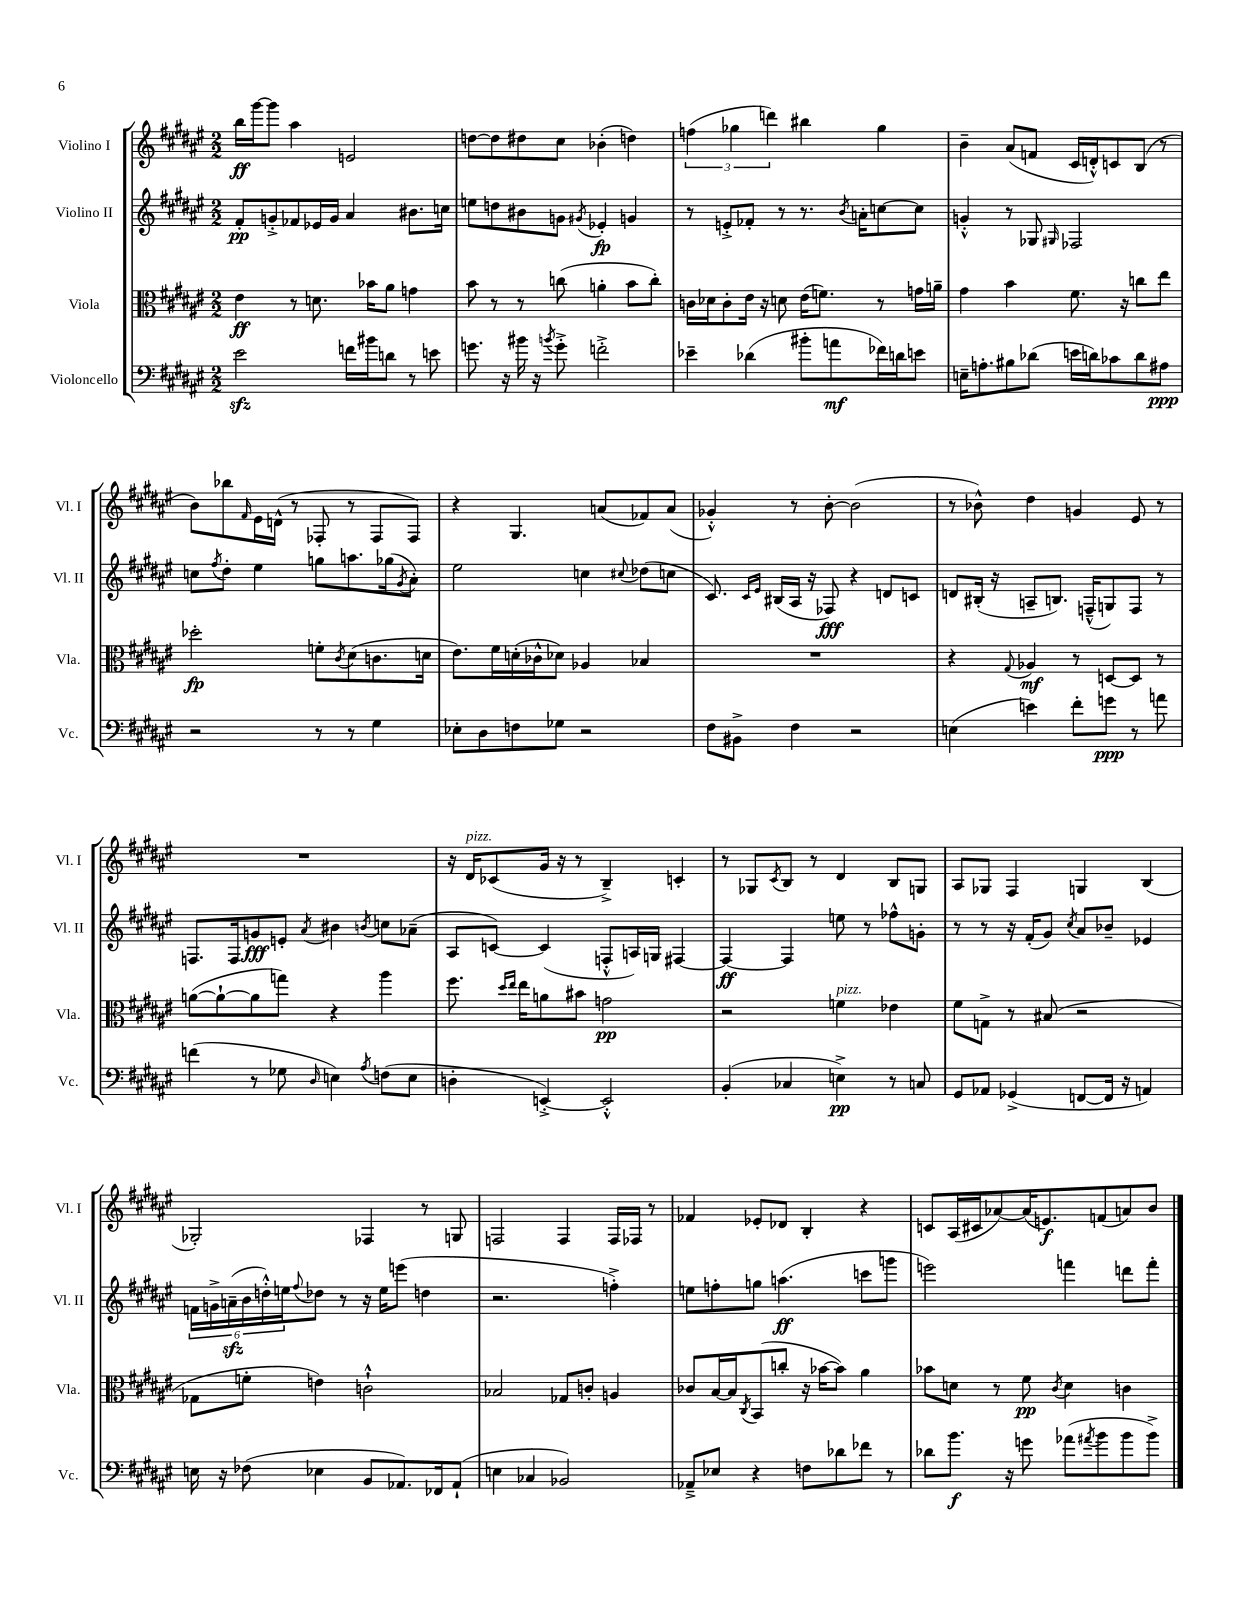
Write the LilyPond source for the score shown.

<<
\new StaffGroup <<
\new Staff = "s0" \with { instrumentName = "Violino I" shortInstrumentName = "Vl. I" } {
    \clef treble \key fis \major \numericTimeSignature \time 2/2
    b''16\ff gis'''16~ gis'''8 ais''4 e'2 |
    d''8~ d''8 dis''8 cis''8 bes'4-.( d''4) |
    \tuplet 3/2 { f''4( ges''4 d'''4) } bis''4 ges''4 |
    b'4-- ais'8( f'8 cis'16 d'16-.-^) c'8 b8( r8 |
    b'8) bes''8 \grace { fis'16 } eis'16 d'16-^( r8 fes8-. r8 fes8 fes8) |
    r4 gis4. a'8( fes'8) a'8( |
    ges'4-.-^) r8 b'8~-. b'2( |
    r8 bes'8-^) dis''4 g'4 eis'8 r8 |
    R1 |
    r16 dis'16^\markup { \italic "pizz." } ces'8( gis'16 r16 r8 b4--->) c'4-. |
    r8 ges8 \acciaccatura { cis'8 } b8 r8 dis'4 b8 g8 |
    ais8 ges8 fis4 g4 b4( |
    ges2-.) fes4 r8 g8 |
    f2 f4 f16 fes16 r8 |
    fes'4 ees'8-. des'8 b4-. r4 |
    c'8 ais16( cis'16 aes'8~) aes'16( e'8.\f) f'8( a'8) b'8 \bar "|." |
}
\new Staff = "s1" \with { instrumentName = "Violino II" shortInstrumentName = "Vl. II" } {
    \clef treble \key fis \major \numericTimeSignature \time 2/2
    fis'8-.\pp g'8-.-> fes'8 ees'16 g'16 ais'4 bis'8. c''16 |
    e''8 d''8 bis'8 g'8 \acciaccatura { gis'8 } ees'4-.\fp g'4 |
    r8 e'8-.-> fes'8-. r8 r8. \acciaccatura { b'8 } a'16-. c''8~ c''8 |
    g'4-.-^ r8 ges8 \grace { gis16 } fes2 |
    c''8 \acciaccatura { fis''8 } dis''8-. eis''4 g''8 a''8. ges''16( \acciaccatura { gis'8 } ais'8-.) |
    eis''2 c''4 \appoggiatura { cis''8 } des''8( c''8 |
    cis'8.) \grace { cis'16 eis'16 } bis16( ais16 r16 fes8\fff) r4 d'8 c'8 |
    d'8 bis16-.( r16 a8-- b8.) f16---^( g8) f8 r8 |
    f8. f16 g'8\fff e'8-. \acciaccatura { ais'8 } bis'4 \acciaccatura { b'8 } c''8 aes'8--( |
    ais8 c'8~) c'4( f8-.-^ a16) g16 fis4~ |
    fis4~\ff fis4 e''8 r8 fes''8-^ g'8-. |
    r8 r8 r16 fis'16-.( gis'8) \acciaccatura { cis''8 } ais'8 bes'8-- ees'4 |
    \tuplet 6/4 { f'16 g'16-> a'16--\sfz( b'16 d''16-.-^) e''16 } \appoggiatura { fis''8 } des''8 r8 r16 e''16 e'''8( d''4 |
    r2. f''4-.->) |
    e''8 f''8-. g''8 a''4.\ff( c'''8 g'''8 |
    e'''2) f'''4 d'''8 f'''8-. \bar "|." |
}
\new Staff = "s2" \with { instrumentName = "Viola" shortInstrumentName = "Vla." } {
    \clef alto \key fis \major \numericTimeSignature \time 2/2
    eis'4\ff r8 d'8. bes'16 ais'8 g'4 |
    b'8 r8 r8 c''8( a'4-. b'8 c''8-.) |
    c'16 des'16 c'8-. eis'16 r16 d'8 eis'16( f'8.) r8 g'16 a'16-- |
    gis'4 b'4 fis'8. r16 c''8 eis''8 |
    des''2-.\fp f'8-. \acciaccatura { cis'8 } dis'8( c'8. d'16 |
    eis'8.) fis'16 d'16-.( ces'16-^ des'8) aes4 bes4 |
    R1 |
    r4 \appoggiatura { gis8 } aes4\mf r8 d8~ d8 r8 |
    a'8~( a'8~-! a'8 g''8) r4 ais''4 |
    fis''8. \grace { dis''16 eis''16 } eis''16 a'8 bis'8 g'2\pp |
    r2 f'4^\markup { \italic "pizz." } ees'4 |
    fis'8 g8-> r8 bis8( r2 |
    ges8 f'8-. e'4) c'2-!-^ |
    bes2 ges8 c'8-. a4 |
    ces'8 b16~ b16 \acciaccatura { cis8 } b,8( c''8-. r16 bes'16~ bes'8) ais'4 |
    bes'8 d'8 r8 fis'8\pp \acciaccatura { cis'8 } d'4 c'4 \bar "|." |
}
\new Staff = "s3" \with { instrumentName = "Violoncello" shortInstrumentName = "Vc." } {
    \clef bass \key fis \major \numericTimeSignature \time 2/2
    eis'2\sfz f'16 bis'16 d'8 r8 e'8 |
    g'8. r16 bis'16 r16 \acciaccatura { b'8 } g'8-.-> f'2-.-> |
    ees'4-- des'4( bis'8-. a'8\mf fes'16) d'16 e'8 |
    e16-- a8.-. bis8 des'8( e'16 d'16) ces'8 d'8 ais8\ppp |
    r2 r8 r8 gis4 |
    ees8-. dis8 f8 ges8 r2 |
    fis8 bis,8-> fis4 r2 |
    e4( e'4) fis'8-. g'8\ppp r8 a'8 |
    f'4( r8 ges8 \grace { dis16 } e4) \acciaccatura { ais8 } f8( e8 |
    d4-. e,4~-.->) e,2-.-^ |
    b,4-.( ces4 e4->\pp) r8 c8 |
    gis,8 aes,8 ges,4->( f,8~ f,16 r16 a,4) |
    e16 r16 fes8( ees4 b,8 aes,8.) fes,16 aes,8-!( |
    e4 ces4 bes,2) |
    aes,8---> ees8 r4 f8 des'8 fes'8 r8 |
    des'8 b'8.\f r16 g'8 aes'8( \acciaccatura { ais'8 } b'8 b'8 b'8->) \bar "|." |
}
>>
>>
\layout { \context { \Score \remove "Bar_number_engraver" } }
